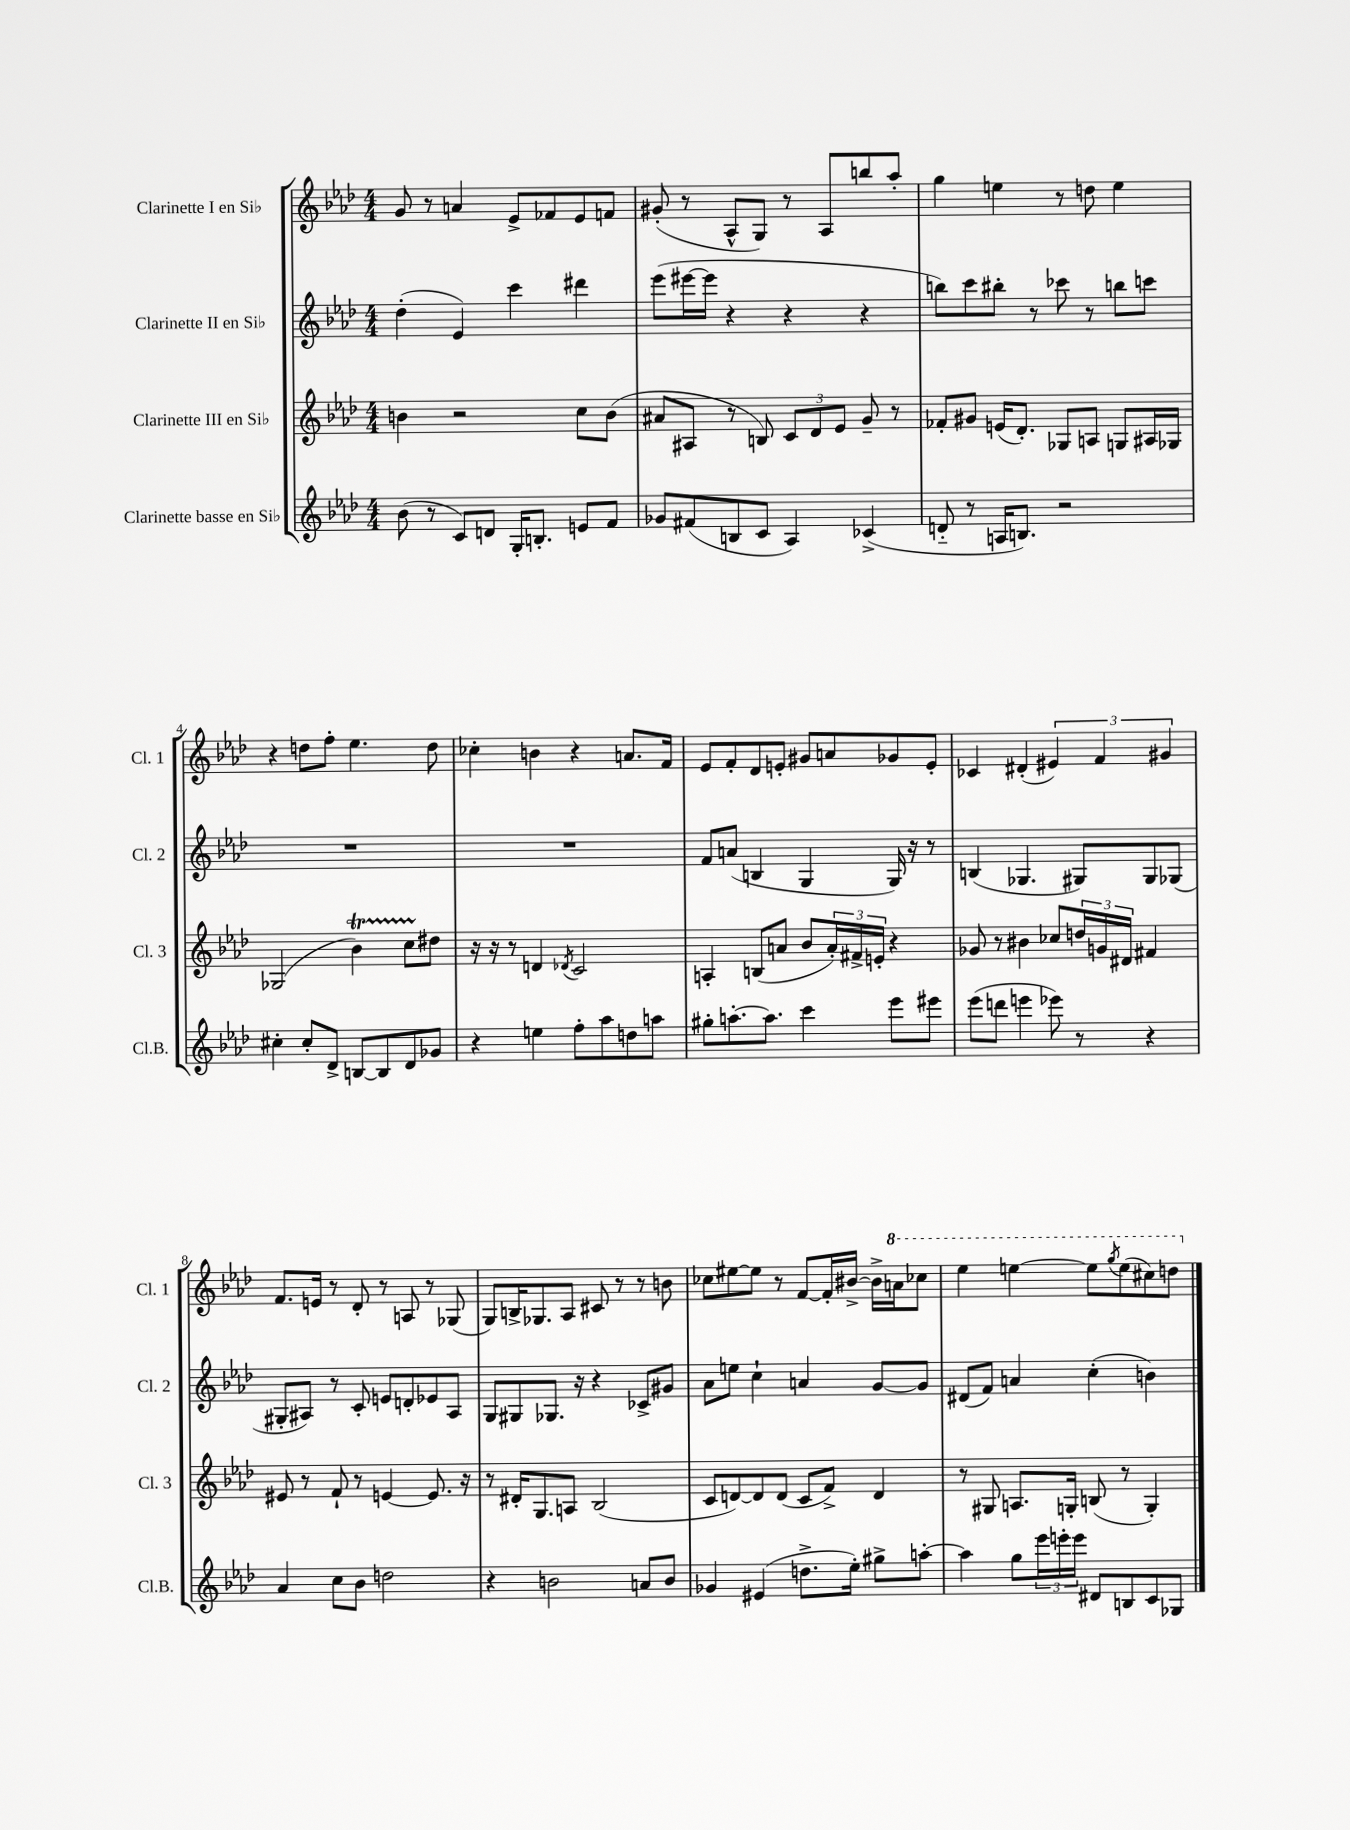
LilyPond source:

<<
\new StaffGroup <<
\new Staff = "s0" \with { instrumentName = "Clarinette I en Sib" shortInstrumentName = "Cl. 1" } {
    \clef treble \key aes \major \numericTimeSignature \time 4/4
    g'8 r8 a'4 ees'8-> fes'8 ees'8 f'8 |
    gis'8-.( r8 aes8-^ g8) r8 aes8 b''8 aes''8-. |
    g''4 e''4 r8 d''8 e''4 |
    r4 d''8 f''8-. ees''4. d''8 |
    ces''4-. b'4 r4 a'8. f'16 |
    ees'8 f'8-. des'8 e'8-. gis'8 a'8 ges'8 e'8-. |
    ces'4 dis'4-.( \tuplet 3/2 { eis'4) f'4 gis'4 } |
    f'8. e'16 r8 des'8-. r8 a8 r8 ges8( |
    g8) b16-> ges8. aes8 cis'8 r8 r8 b'8 |
    ces''8 eis''8~ eis''8 r8 f'8~ f'16-. bis'16~-> bis'16-> \ottava #1 a''16 ces'''8 |
    ees'''4 e'''4~ e'''8 \acciaccatura { g'''8 } e'''8( cis'''8) d'''8 \ottava #0 \bar "|." |
}
\new Staff = "s1" \with { instrumentName = "Clarinette II en Sib" shortInstrumentName = "Cl. 2" } {
    \clef treble \key aes \major \numericTimeSignature \time 4/4
    des''4-.( ees'4) c'''4 dis'''4 |
    ees'''8( eis'''16~ eis'''16 r4 r4 r4 |
    b''8) c'''8 bis''8-. r8 ces'''8 r8 b''8 c'''8 |
    R1 |
    R1 |
    f'8 a'8( b4 g4 g16) r16 r8 |
    b4( ges4. gis8) gis8 ges8( |
    gis8-. ais8) r8 c'8-. e'8 d'8-. ees'8 ais8 |
    g8 gis8 ges8. r16 r4 ces'8-> gis'8 |
    aes'8 e''8 c''4-! a'4 g'8~ g'8 |
    dis'8( f'8) a'4 c''4-.( b'4) \bar "|." |
}
\new Staff = "s2" \with { instrumentName = "Clarinette III en Sib" shortInstrumentName = "Cl. 3" } {
    \clef treble \key aes \major \numericTimeSignature \time 4/4
    b'4 r2 c''8 b'8( |
    ais'8 ais8 r8 b8) \tuplet 3/2 { c'8 des'8 ees'8 } g'8-- r8 |
    fes'8-. gis'8 e'16( des'8.-.) ges8 a8 g8 ais16 ges16 |
    ges2( bes'4\startTrillSpan) c''8 dis''8\stopTrillSpan |
    r16 r16 r8 d'4 \acciaccatura { des'8 } c'2 |
    a4-. b8( a'8 bes'8 \tuplet 3/2 { a'16-.) fis'16-> e'16-. } r4 |
    ges'8 r8 bis'4 ces''8 \tuplet 3/2 { d''16 g'16 dis'16 } fis'4 |
    eis'8 r8 f'8-! r8 e'4~ e'8. r16 |
    r8 dis'16-. g8. a8 bes2( |
    c'8 d'8~) d'8 d'8( c'8 f'8->) d'4 |
    r8 gis8 a8. g16-. b8( r8 g4-.) \bar "|." |
}
\new Staff = "s3" \with { instrumentName = "Clarinette basse en Sib" shortInstrumentName = "Cl.B." } {
    \clef treble \key aes \major \numericTimeSignature \time 4/4
    bes'8( r8 c'8) d'8 g16-. b8.-. e'8 f'8 |
    ges'8 fis'8( b8 c'8 aes4) ces'4->( |
    d'8-_ r8 a16 b8.) r2 |
    cis''4-. cis''8-. des'8-> b8~ b8 des'8 ges'8 |
    r4 e''4 f''8-. aes''8 d''8 a''8 |
    gis''8-. a''8.~-. a''8. c'''4 ees'''8 eis'''8 |
    ees'''8( d'''8 e'''4 ees'''8) r8 r4 |
    aes'4 c''8 bes'8 d''2 |
    r4 b'2 a'8 b'8 |
    ges'4 eis'4( d''8.-> ees''16-.) gis''8-> a''8~-. |
    a''4 g''8 \tuplet 3/2 { ees'''16 e'''16-. e'''16 } dis'8 b8 c'8 ges8 \bar "|." |
}
>>
>>
